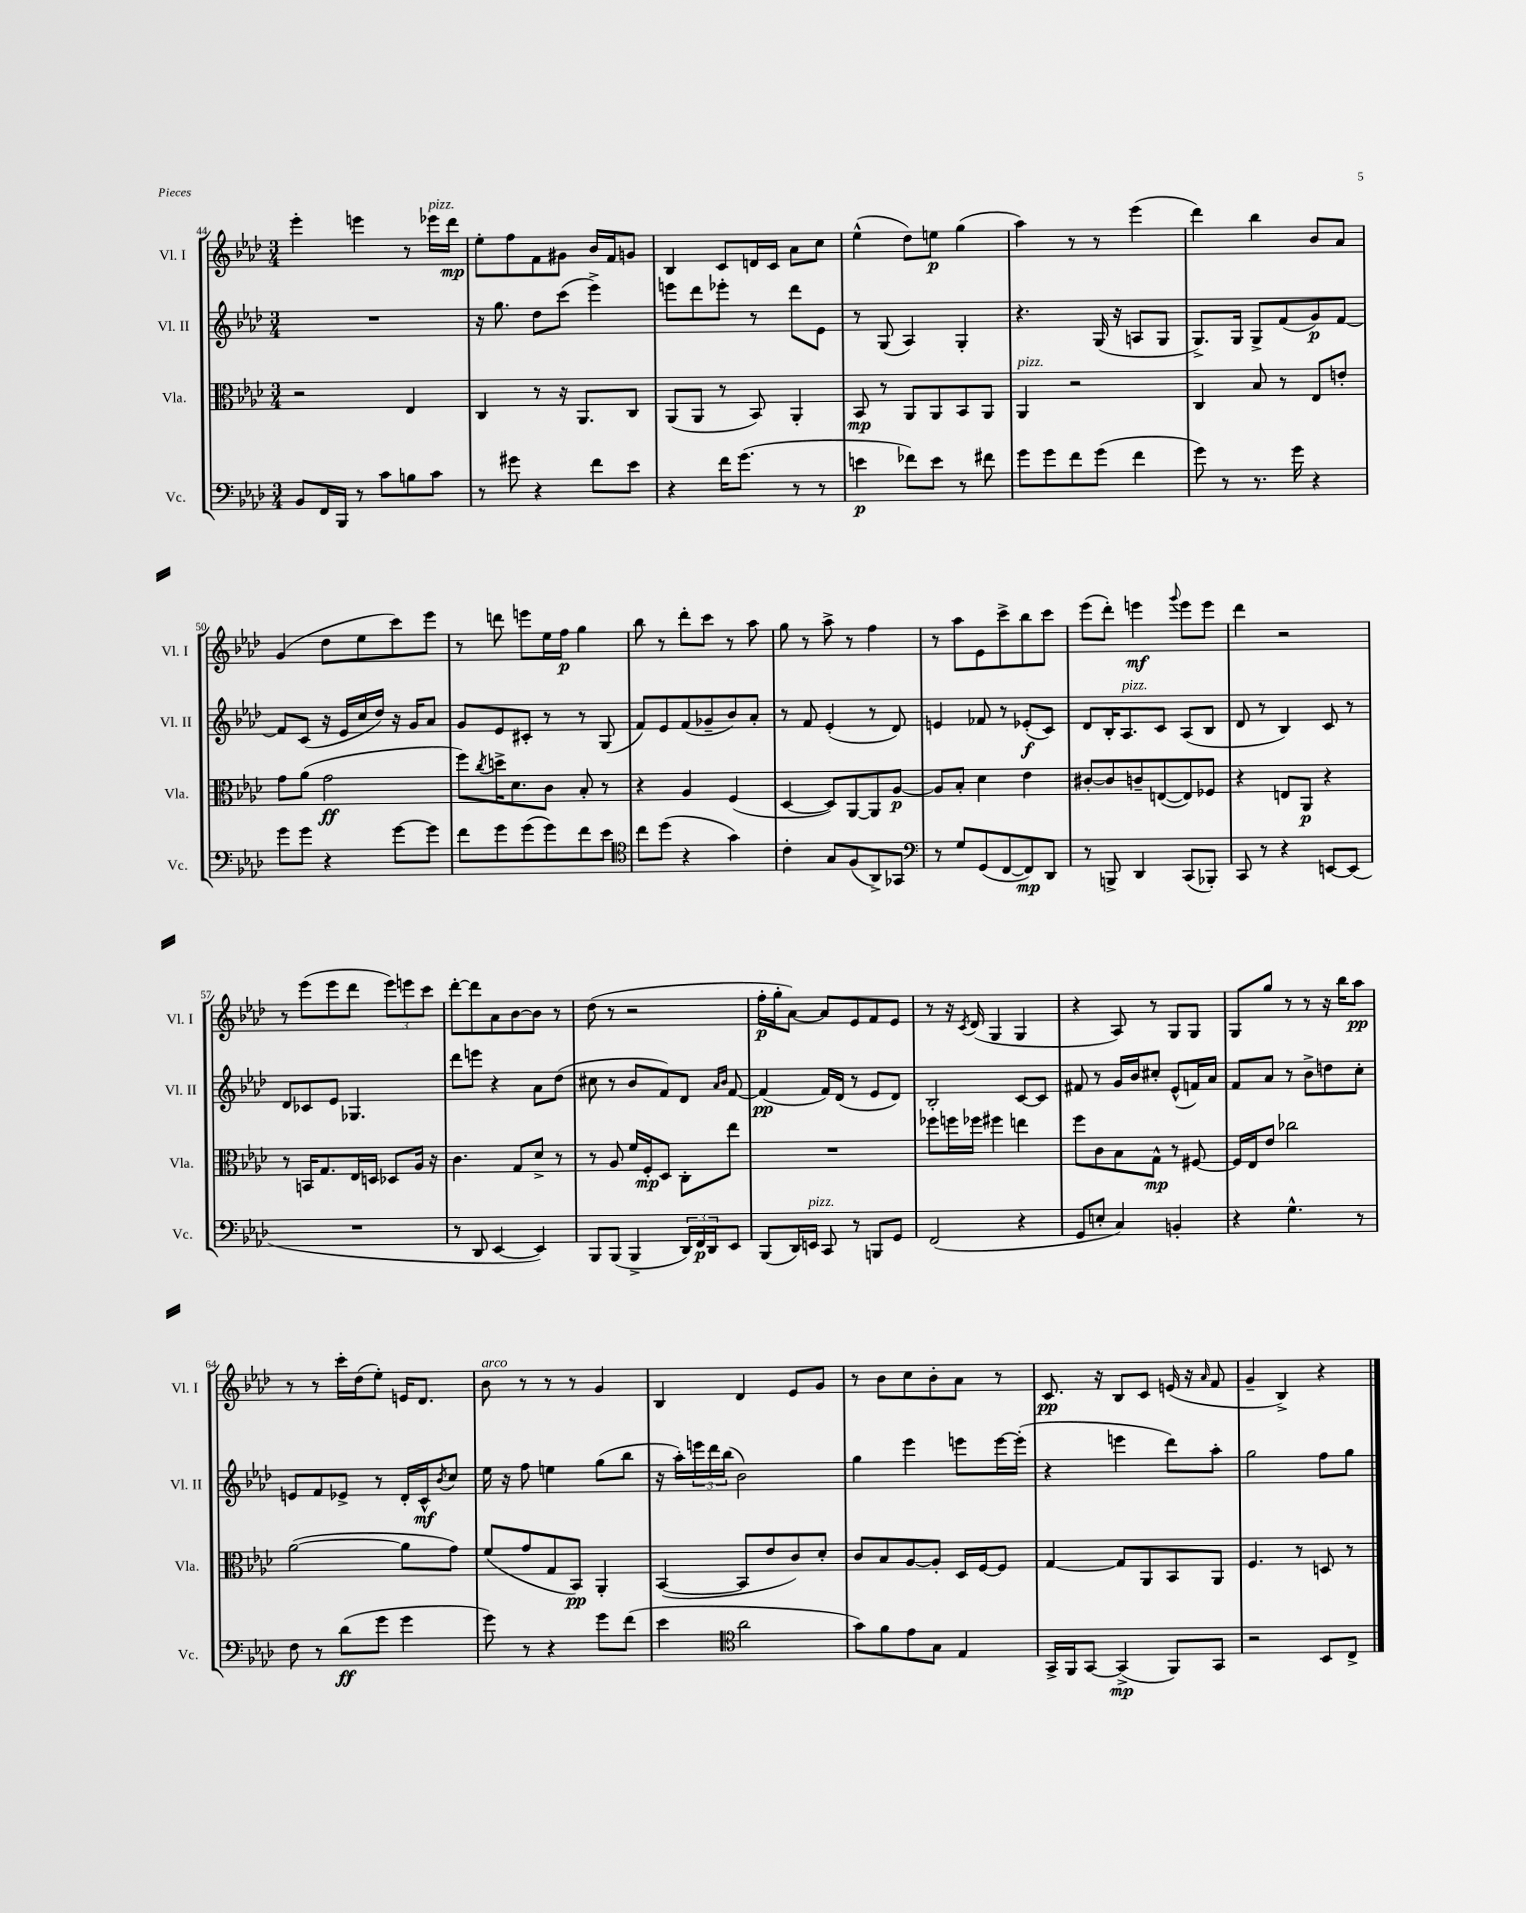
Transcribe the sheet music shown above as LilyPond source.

<<
\new StaffGroup <<
\new Staff = "s0" \with { instrumentName = "Vl. I" shortInstrumentName = "Vl. I" } {
    \clef treble \key aes \major \numericTimeSignature \time 3/4
    ees'''4-. e'''4 r8 ees'''16^\markup { \italic "pizz." } des'''16\mp |
    ees''8-. f''8 f'8 gis'8 bes'16 f'16 g'8 |
    bes4 c'8 d'16 c'16 aes'8 c''8 |
    ees''4-^( des''8) e''8\p g''4( |
    aes''4) r8 r8 ees'''4( |
    des'''4) bes''4 bes'8 aes'8 |
    g'4( des''8 ees''8 c'''8) ees'''8 |
    r8 d'''8 e'''8 ees''16 f''16\p g''4 |
    bes''8 r8 des'''8-. c'''8 r8 aes''8 |
    g''8 r8 aes''8-> r8 f''4 |
    r8 aes''8 ees'8 c'''8-> bes''8 c'''8 |
    ees'''8( des'''8-.) e'''4\mf \appoggiatura { g'''8 } e'''8 e'''8 |
    des'''4 r2 |
    r8 ees'''8( ees'''8 des'''8 \tuplet 3/2 { ees'''8) e'''8 c'''8 } |
    des'''8~-. des'''8 aes'8 bes'8~ bes'8 r8 |
    des''8( r8 r2 |
    f''16-.\p g''16-. aes'8~) aes'8 ees'8 f'8 ees'8 |
    r8 r16 \acciaccatura { c'8 } des'16( g4 g4 |
    r4 aes8) r8 g8 g8 |
    g8 g''8 r8 r8 r16 bes''16 aes''8\pp |
    r8 r8 c'''16-. des''16( ees''8-.) e'16 des'8. |
    bes'8^\markup { \italic "arco" } r8 r8 r8 g'4 |
    bes4 des'4 ees'8 g'8 |
    r8 bes'8 c''8 bes'8-. aes'8 r8 |
    c'8.\pp r16 bes8 c'8 e'16( r16 \grace { aes'16 } f'8 |
    g'4-- bes4->) r4 \bar "|." |
}
\new Staff = "s1" \with { instrumentName = "Vl. II" shortInstrumentName = "Vl. II" } {
    \clef treble \key aes \major \numericTimeSignature \time 3/4
    R2. |
    r16 g''8. des''8 c'''8( ees'''4->) |
    e'''8 des'''8 ees'''8-. r8 des'''8 ees'8 |
    r8 g8( aes4) g4-. |
    r4. g16( r16 a8 g8 |
    g8.->) g16 g8-> f'8( g'8\p) f'8~ |
    f'8 c'8( r16 ees'16 c''16 des''16) r16 g'16 aes'8 |
    g'8 ees'8 cis'8-. r8 r8 g8( |
    f'8) ees'8 f'8( ges'8-- bes'8) aes'8-. |
    r8 f'8 ees'4-.( r8 des'8) |
    e'4 fes'8 r8 ees'8-.\f( c'8) |
    des'8 bes16-. aes8.^\markup { \italic "pizz." } c'8 aes8( bes8 |
    des'8 r8 bes4) c'8 r8 |
    des'8 ces'8 ees'8 ges4. |
    des'''8 e'''8 r4 aes'8 des''8( |
    cis''8 r8 bes'8 f'8) des'8 \grace { aes'16 bes'16 } f'8~ |
    f'4\pp( f'16) des'16( r8 ees'8 des'8) |
    bes2-. c'8~ c'8 |
    fis'8 r8 g'16 bes'16 cis''8-. ees'8-^( f'16) aes'16 |
    f'8 aes'8 r8 bes'8-> d''8 c''8-. |
    e'8 f'8 ees'8-> r8 des'16-. c'16-^\mf \acciaccatura { bes'8 } c''8 |
    ees''16 r16 f''8 e''4 g''8( bes''8 |
    r16 aes''16-.) \tuplet 3/2 { e'''16 des'''16 bes''16( } bes'2) |
    g''4 ees'''4 e'''8 e'''16~ e'''16-.( |
    r4 e'''4 des'''8) aes''8-. |
    g''2 f''8 g''8 \bar "|." |
}
\new Staff = "s2" \with { instrumentName = "Vla." shortInstrumentName = "Vla." } {
    \clef alto \key aes \major \numericTimeSignature \time 3/4
    r2 ees4 |
    c4 r8 r16 aes,8. c8 |
    aes,8( aes,8 r8 bes,8) aes,4-. |
    bes,8\mp r8 aes,8 aes,8 bes,8 aes,8 |
    aes,4^\markup { \italic "pizz." } r2 |
    c4 bes8 r8 ees8 e'8-. |
    g'8 aes'8( g'2\ff |
    f''8) \acciaccatura { c''8 } d''16-> des'8. c'8 bes8-. r8 |
    r4 aes4 f4( |
    des4~ des8) aes,8~ aes,8 aes8~\p |
    aes8 bes8-. des'4 ees'4 |
    cis'8~-. cis'8 c'8-- e8~( e8) fes8 |
    r4 e8 aes,8\p r4 |
    r8 b,16 g8. ees16 d16 des8 aes16 r16 |
    c'4. g8 des'8-> r8 |
    r8 aes8 f'16 f16-.\mp des8 c8-. ees''8 |
    R2. |
    fes''8 f''16 fes''16 fis''4 e''4 |
    f''8 c'8 bes8 g8-^\mp r8 fis8~ |
    fis16 ees16 ees'8 ces''2 |
    aes'2~( aes'8 g'8) |
    f'8( g'8 g8 bes,8\pp) aes,4-. |
    bes,4~( bes,8 ees'8 c'8) des'8-. |
    c'8 bes8 aes8~ aes8-. des16 f16~ f8 |
    g4~ g8 aes,8 bes,8 aes,8 |
    f4. r8 d8 r8 \bar "|." |
}
\new Staff = "s3" \with { instrumentName = "Vc." shortInstrumentName = "Vc." } {
    \clef bass \key aes \major \numericTimeSignature \time 3/4
    bes,8 f,16 bes,,16 r8 c'8 b8 c'8 |
    r8 gis'8 r4 f'8 ees'8 |
    r4 f'16 g'8.( r8 r8 |
    e'4\p fes'8) e'8 r8 fis'8 |
    g'8 g'8 f'8 g'8( f'4 |
    g'8) r8 r8. g'16 r4 |
    g'8 g'8 r4 g'8~ g'8 |
    f'8 g'8 g'8( g'8) f'8 ees'8 |
    \clef tenor c''8 des''8( r4 g'4) |
    c'4-. g8 f8( aes,8->) ges,8 |
    \clef bass r8 g8 g,8( f,8~ f,8\mp) des,8 |
    r8 b,,8-> des,4 c,8( bes,,8-.) |
    c,8 r8 r4 e,8~ e,8( |
    R2. |
    r8 des,8 ees,4~ ees,4) |
    bes,,8 bes,,8( bes,,4-> \tuplet 3/2 { des,16) f,16\p des,16 } ees,8 |
    bes,,8( des,16) e,16^\markup { \italic "pizz." } c,8 r8 b,,8 g,8 |
    f,2( r4 |
    g,8 e8-. c4) b,4-. |
    r4 g4.-^ r8 |
    f8 r8 des'8\ff( g'8 g'4 |
    g'8) r8 r4 g'8 f'8( |
    ees'4 \clef tenor aes'2 |
    g'8) f'8 ees'8 g8 ees4 |
    g,16-> f,16 g,8~ g,4->\mp( f,8) g,8 |
    r2 bes,8 c8-> \bar "|." |
}
>>
>>
\layout { \context { \Score currentBarNumber = #44 } }
